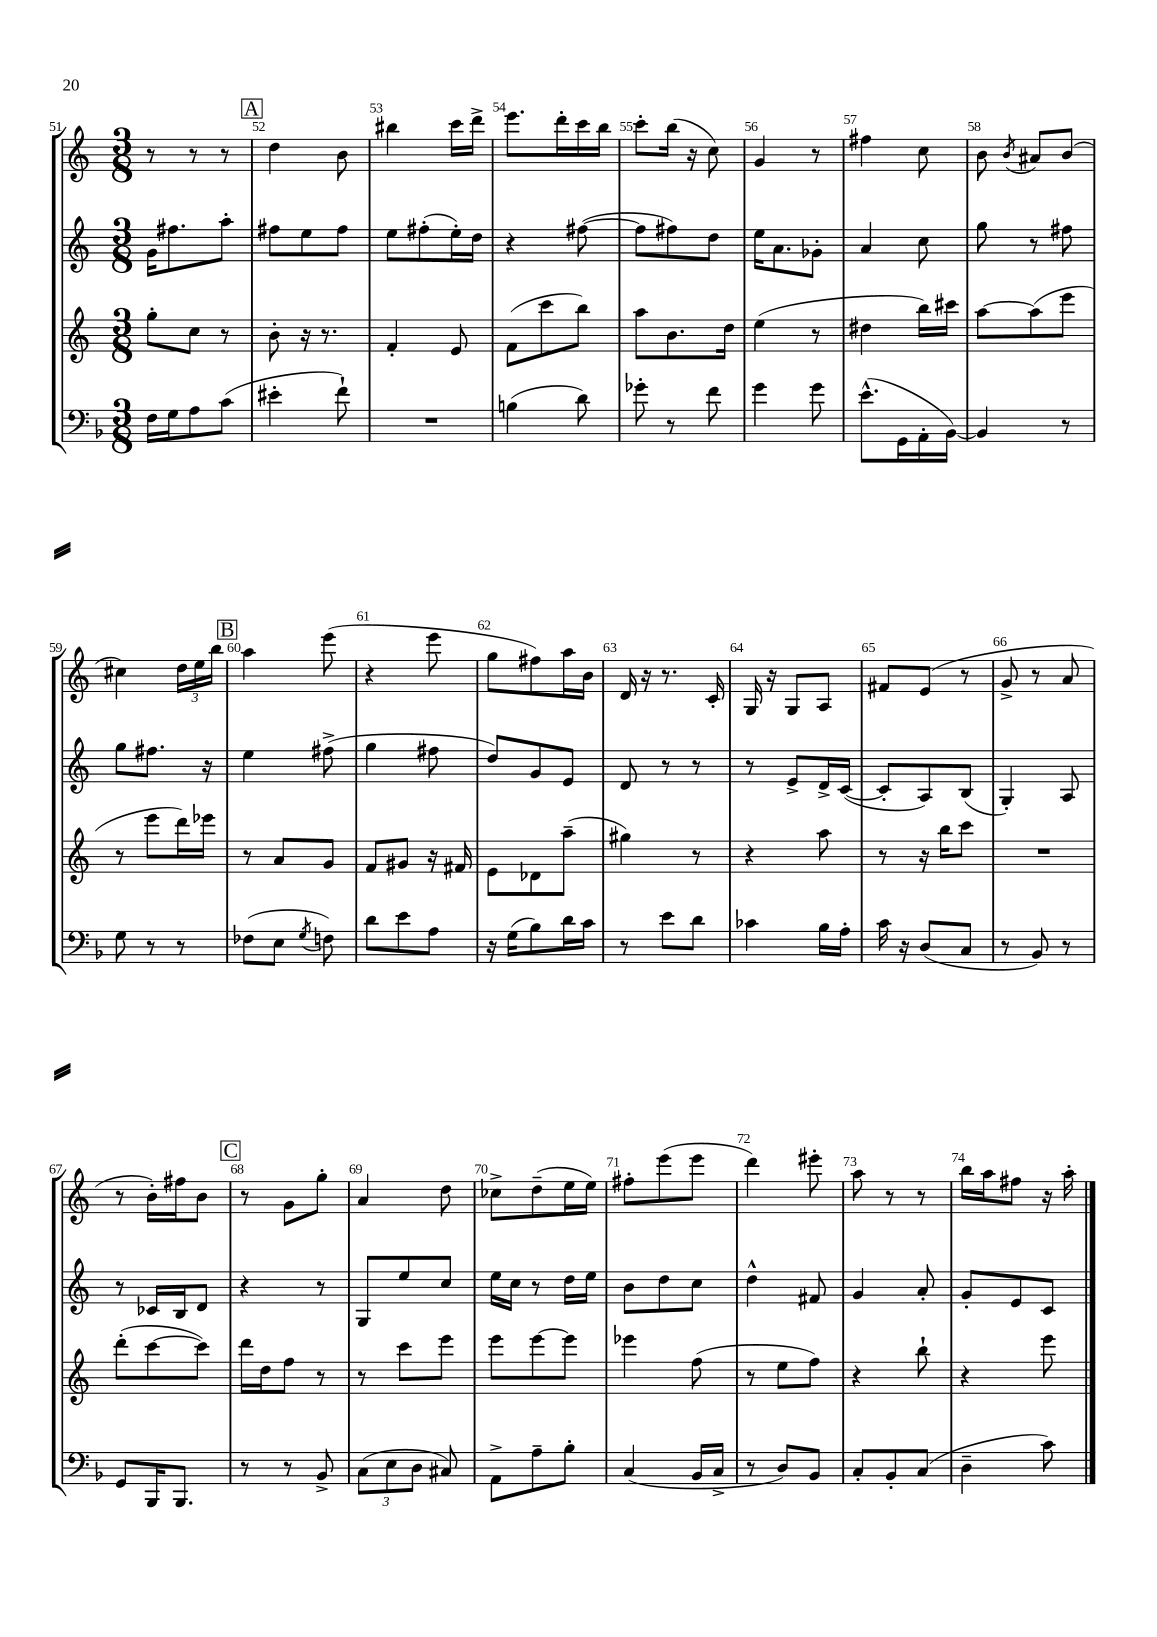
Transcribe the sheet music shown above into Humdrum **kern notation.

**kern	**kern	**kern	**kern
*part4	*part3	*part2	*part1
*staff4	*staff3	*staff2	*staff1
*clefF4	*clefG2	*clefG2	*clefG2
*k[b-]	*k[]	*k[]	*k[]
*M3/8	*M3/8	*M3/8	*M3/8
=51	=51	=51	=51
16F\LL	8gg'\L	16g\KL	8r
16G\J	.	8.ff#X\	.
8A\	8cc\J	.	8r
(8c\J	8r	8aa'\J	8r
!!LO:REH:place=s1:t=A
=52	=52	=52	=52
4e#X'\	8b'\	8ff#X\L	4dd\
.	16r	8ee\	.
.	8.r	.	.
8f`\)	.	8ff#\J	8b\
=53	=53	=53	=53
4.r	4f'/	8ee\L	4bb#X\
.	.	(8ff#X'\	.
.	8e/	16ee'\L)	16ccc\LL
.	.	16dd\JJ	16ddd^\JJ
=54	=54	=54	=54
(4Bn\	(8f\L	4r	8.eee\L
.	8ccc\	.	.
.	.	.	16ddd'\L
8d\)	8bb\J)	([8ff#X\	16ccc\
.	.	.	16bb\JJ
=55	=55	=55	=55
8g-X'\	8aa\L	8ff#\L]	8ccc'\L
8r	8.b\	8ff#X\)	(16bb\Jk
.	.	.	16r
8f\	.	8dd\J	8cc\)
.	16dd\Jk	.	.
=56	=56	=56	=56
4g\	(4ee\	16ee\KL	4g/
.	.	8.a\	.
8g\	8r	8g-X'\J	8r
=57	=57	=57	=57
(8.e^^\L	4dd#X\	4a/	4ff#X\
16GG\L	.	.	.
16AA'\	16bb\LL)	8cc\	8cc\
[16BB-\JJ)	16ccc#X\JJ	.	.
=58	=58	=58	=58
4BB-/]	[8aa\L	8gg\	8b\
.	.	.	8qb/
.	(8aa\]	8r	8a#X/L
8r	8eee\J	8ff#X\	(8b/J
!!LO:LB:g=z
=59	=59	=59	=59
8G\	8r	8gg\L	4cc#X\)
8r	8eee\L	8.ff#X\J	.
8r	16ddd\L)	.	24dd\LL
.	.	.	24ee\
.	16eee-X\JJ	16r	.
.	.	.	24bb\JJ
!!LO:REH:place=s1:t=B
=60	=60	=60	=60
(8F-X\L	8r	4ee\	4aa\
8E\J	8a/L	.	.
8qG/	.	.	.
8Fn\)	8g/J	(8ff#X^\	(8eee\
=61	=61	=61	=61
8d\L	8f/L	4gg\	4r
8e\	8g#X/J	.	.
8A\J	16r	8ff#X\	8eee\
.	16f#X/	.	.
=62	=62	=62	=62
16r	8e\L	8dd/L)	8gg\L
(16G\KL	.	.	.
8B-\)	8d-X\	8g/	8ff#X\)
16d\L	(8aa~\J	8e/J	16aa\L
16c\JJ	.	.	16b\JJ
=63	=63	=63	=63
8r	4gg#X\)	8d/	16d/
.	.	.	16r
8e\L	.	8r	8.r
8d\J	8r	8r	.
.	.	.	16c'/
=64	=64	=64	=64
4c-X\	4r	8r	16G/
.	.	.	16r
.	.	8e^/L	8G/L
16B-\LL	8aa\	16d^/L	8A/J
16A'\JJ	.	([16c/JJ	.
=65	=65	=65	=65
16c\	8r	8c'/L]	8f#X/L
16r	.	.	.
(8D/L	16r	8A/)	(8e/J
.	16bb\KL	.	.
8C/J	8ccc\J	(8B/J	8r
=66	=66	=66	=66
8r	4.r	4G'/)	8g^/
8BB-/)	.	.	8r
8r	.	8A/	8a/
!!LO:LB:g=z
=67	=67	=67	=67
8GG/L	(8ddd'\L	8r	8r
16BBB-/K	[8ccc\	16c-X/LL	16b'\LL)
8.BBB-/J	.	16B/J	16ff#X\J
.	8ccc\J])	8d/J	8b\J
!!LO:REH:place=s1:t=C
=68	=68	=68	=68
8r	16ddd\LL	4r	8r
.	16dd\J	.	.
8r	8ff\J	.	8g\L
8BB-^/	8r	8r	8gg'\J
=69	=69	=69	=69
(12C\L	8r	8G/L	4a/
12E\	.	.	.
.	8ccc\L	8ee/	.
12D\J	.	.	.
8C#X/)	8eee\J	8cc/J	8dd\
=70	=70	=70	=70
8AA^\L	8eee\L	16ee\LL	8cc-X^\L
.	.	16cc\JJ	.
8A~\	[8eee\	8r	(8dd~\
8B-'\J	8eee\J]	16dd\LL	16ee\L
.	.	16ee\JJ	16ee\JJ)
=71	=71	=71	=71
(4C/	4eee-X\	8b\L	8ff#X'\L
.	.	8dd\	(8eee\
16BB-/LL	(8ff\	8cc\J	8eee\J
16C^/JJ	.	.	.
=72	=72	=72	=72
8r	8r	4dd^^\	4ddd\)
8D/L)	8ee\L	.	.
8BB-/J	8ff\J)	8f#X/	8eee#X'\
=73	=73	=73	=73
8C'/L	4r	4g/	8aa\
8BB-'/	.	.	8r
(8C/J	8bb`\	8a'/	8r
=74	=74	=74	=74
4D~\	4r	8g'/L	16bb\LL
.	.	.	16aa\J
.	.	8e/	8ff#X\J
8c\)	8eee\	8c/J	16r
.	.	.	16aa'\
==	==	==	==
*-	*-	*-	*-
